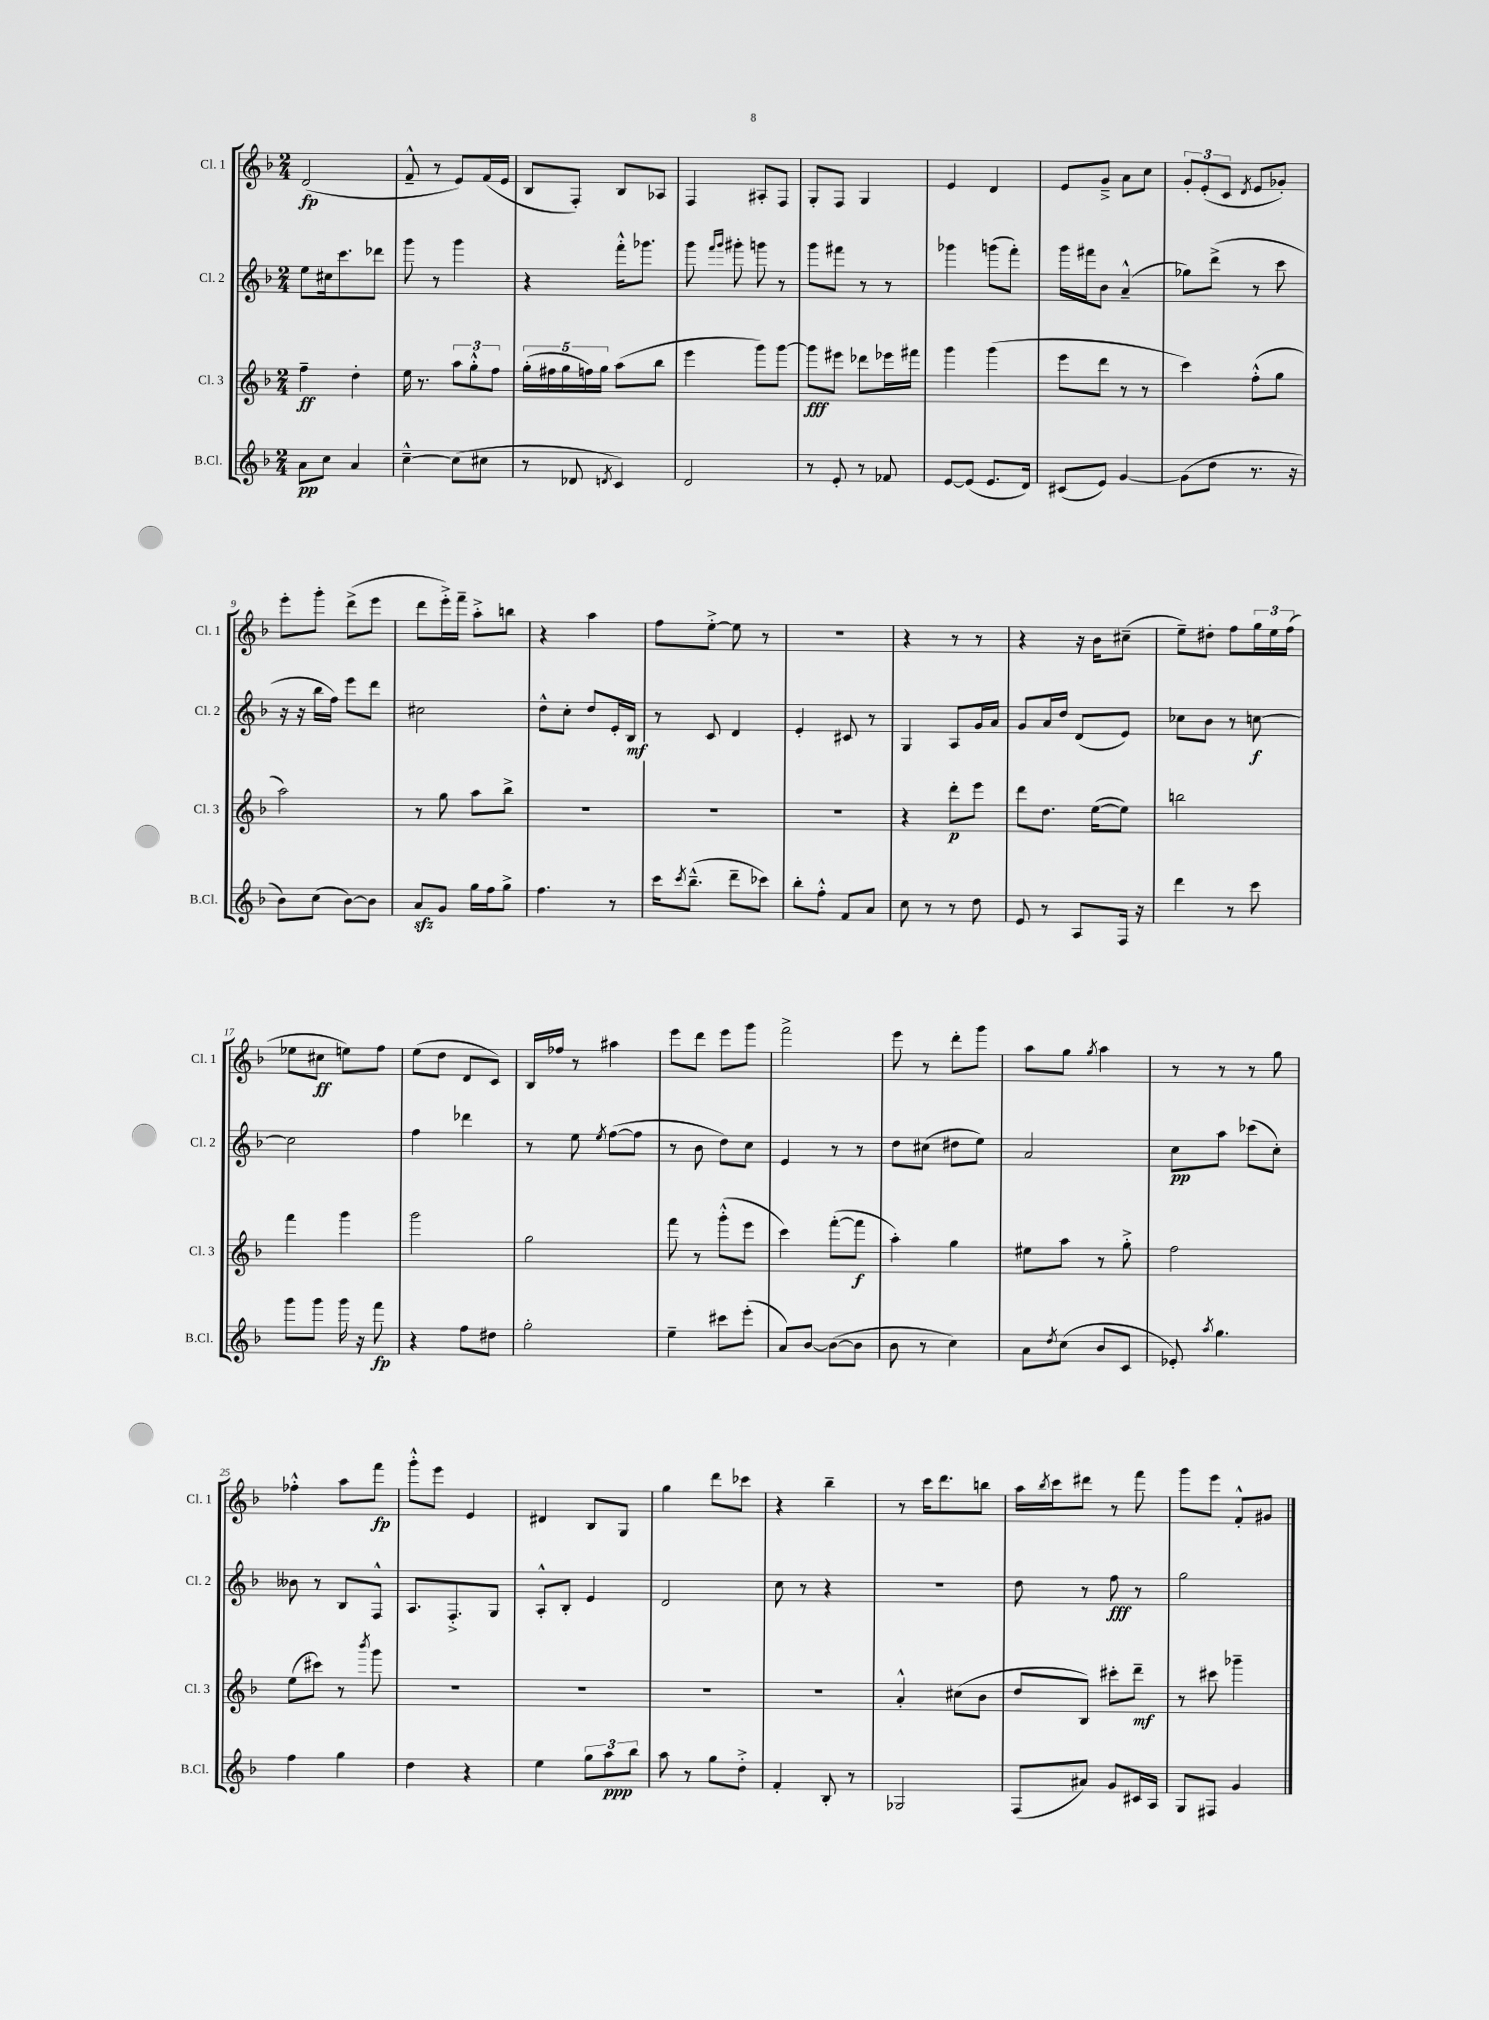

**kern	**kern	**kern	**kern
*staff4	*staff3	*staff2	*staff1
*clefG2	*clefG2	*clefG2	*clefG2
*k[b-]	*k[b-]	*k[b-]	*k[b-]
*M2/4	*M2/4	*M2/4	*M2/4
8a	4ff~	8ee	(2d
8cc	.	16cc#	.
.	.	8.ccc	.
4a	4dd'	.	.
.	.	8ddd-	.
=	=	=	=
[4cc~^^	16ee	8ggg	8f~^^
.	8.r	.	.
.	.	8r	8r
(8cc]	12aa	4ggg	8e)
.	12gg'^^	.	.
8cc#	.	.	(16f
.	12ff	.	.
.	.	.	16e
=	=	=	=
8r	(20gg'	4r	8B-
.	20ff#	.	.
.	20gg	.	.
8d-	.	.	8F')
.	20ff)	.	.
.	20gg	.	.
8qd	.	.	.
4c)	(8aa	16fff'^^	8B-
.	.	8.ggg-	.
.	8bb-	.	8A-
=	=	=	=
2d	4eee	8ggg	4F
.	.	16qqfff	.
.	.	16qqggg	.
.	.	8ggg#'	.
.	8ggg)	8ggg	8A#'
.	[8ggg	8r	8F
=	=	=	=
8r	8ggg]	8ggg	8G'
8e'	8eee#	8fff#	8F
8r	8ddd-	8r	4G
8f-	16eee-	8r	.
.	16fff#	.	.
=	=	=	=
[8e	4ggg	4ggg-	4e
(8e]	.	.	.
8.e	(4ggg	(8ggg	4d
.	.	8fff')	.
16d)	.	.	.
=	=	=	=
(8c#	8eee	16ggg	8e
.	.	16fff#	.
8e)	8ddd	8b-	8g~^
[4g	8r	(4a~^^	8a
.	8r	.	8cc
=	=	=	=
(8g]	4ccc)	8gg-)	12g'
.	.	.	(12e'
8dd	.	(8ddd^	.
.	.	.	12c
.	.	.	8qd
8.r	(8ff'^^	8r	8e
.	8gg	8ccc	8g-')
16r	.	.	.
=	=	=	=
8b-)	2aa)	16r	8eee'
.	.	16r	.
(8cc	.	16bb-	8ggg'
.	.	16ff)	.
[8b-)	.	8eee	(8ddd^
8b-]	.	8ddd	8eee
=	=	=	=
8a	8r	2cc#	8ddd
8g	8gg	.	16eee'^)
.	.	.	16fff~
16gg	8aa	.	8aa'^
16ff	.	.	.
8gg^	8bb-^	.	8bb
=	=	=	=
4.ff	2r	8dd^^	4r
.	.	8cc'	.
.	.	8dd	4aa
8r	.	16e'	.
.	.	16B-	.
=	=	=	=
16ccc	2r	8r	8ff
8qccc	.	.	.
(8.bb-~^^	.	.	.
.	.	8c	[8ee'^
8ddd~	.	4d	8ee]
8ccc-)	.	.	8r
=	=	=	=
8bb-'	2r	4e'	2r
8ff'^^	.	.	.
8f	.	8c#	.
8a	.	8r	.
=	=	=	=
8cc	4r	4G	4r
8r	.	.	.
8r	8ddd'	8A	8r
8dd	8eee	16g	8r
.	.	16a	.
=	=	=	=
8e	8ddd	8g	4r
8r	8.dd	16a	.
.	.	16dd	.
8A	.	(8d	16r
.	([16ee	.	16b-
16F	8ee])	8e)	(8cc#~
16r	.	.	.
=	=	=	=
4ddd	2bb	8cc-	8ee~)
.	.	8b-	8dd#'
8r	.	8r	8ff
8ccc	.	[8cc	24gg
.	.	.	24ee
.	.	.	(24ff
=	=	=	=
8ggg	4fff	2cc]	8ee-
8ggg	.	.	8cc#
16ggg	4ggg	.	8ee)
16r	.	.	.
8fff	.	.	8ff
=	=	=	=
4r	2ggg	4ff	(8ee
.	.	.	8dd
8ff	.	4ddd-	8d
8dd#	.	.	8c)
=	=	=	=
2gg'	2gg	8r	16B-
.	.	.	16ff-
.	.	8ee	8r
.	.	8qee	.
.	.	([8ff	4aa#
.	.	8ff]	.
=	=	=	=
4ee~	8fff	8r	8eee
.	8r	8b-	8ddd
8ccc#	(8ggg'^^	8dd)	8eee
(8eee'	8eee	8cc	8ggg
=	=	=	=
8a)	4ccc)	4e	2fff^
[8b-	.	.	.
(8b-_	([8fff'	8r	.
8b-]	8fff]	8r	.
=	=	=	=
8b-	4aa')	8dd	8eee
8r	.	(8cc#	8r
4cc)	4gg	8dd#	8ddd'
.	.	8ee)	8ggg
=	=	=	=
8a	8ee#	2a	8aa
8qdd	.	.	.
(8cc	8aa	.	8gg
.	.	.	8qgg
8b-	8r	.	4aa
8c	8gg'^	.	.
=	=	=	=
8e-')	2ff	8cc	8r
8qaa	.	.	.
4.gg	.	8aa	8r
.	.	(8ccc-	8r
.	.	8cc')	8gg
=	=	=	=
4ff	(8ee	8b--	4ff-'^^
.	8ccc#)	8r	.
4gg	8r	8B-	8aa
.	8qbbb-	.	.
.	8ggg	8F^^	8fff
=	=	=	=
4dd	2r	8.A	8ggg'^^
.	.	.	8eee
.	.	8.F'^	.
4r	.	.	4e
.	.	8G	.
=	=	=	=
4ee	2r	8A'^^	4d#
.	.	8B-'	.
12gg	.	4e	8B-
12aa	.	.	.
.	.	.	8G
12bb-	.	.	.
=	=	=	=
8aa	2r	2d	4gg
8r	.	.	.
8gg	.	.	8ddd
8dd'^	.	.	8ccc-
=	=	=	=
4f'	2r	8cc	4r
.	.	8r	.
8B-'	.	4r	4bb-~
8r	.	.	.
=	=	=	=
2G-	4a'^^	2r	8r
.	.	.	16ccc
.	.	.	8.ddd
.	(8cc#	.	.
.	8b-	.	8bb
=	=	=	=
(8F	8dd	8dd	16aa
.	.	.	8qbb-
.	.	.	16ccc
8a#)	8B-)	8r	8ddd#
8g	8ccc#'	8ff	8r
16c#	8ddd~	8r	8fff
16A	.	.	.
=	=	=	=
8G	8r	2gg	8ggg
8F#	8ccc#	.	8eee
4g	4ggg-~	.	8f'^^
.	.	.	8g#
==	==	==	==
*-	*-	*-	*-
